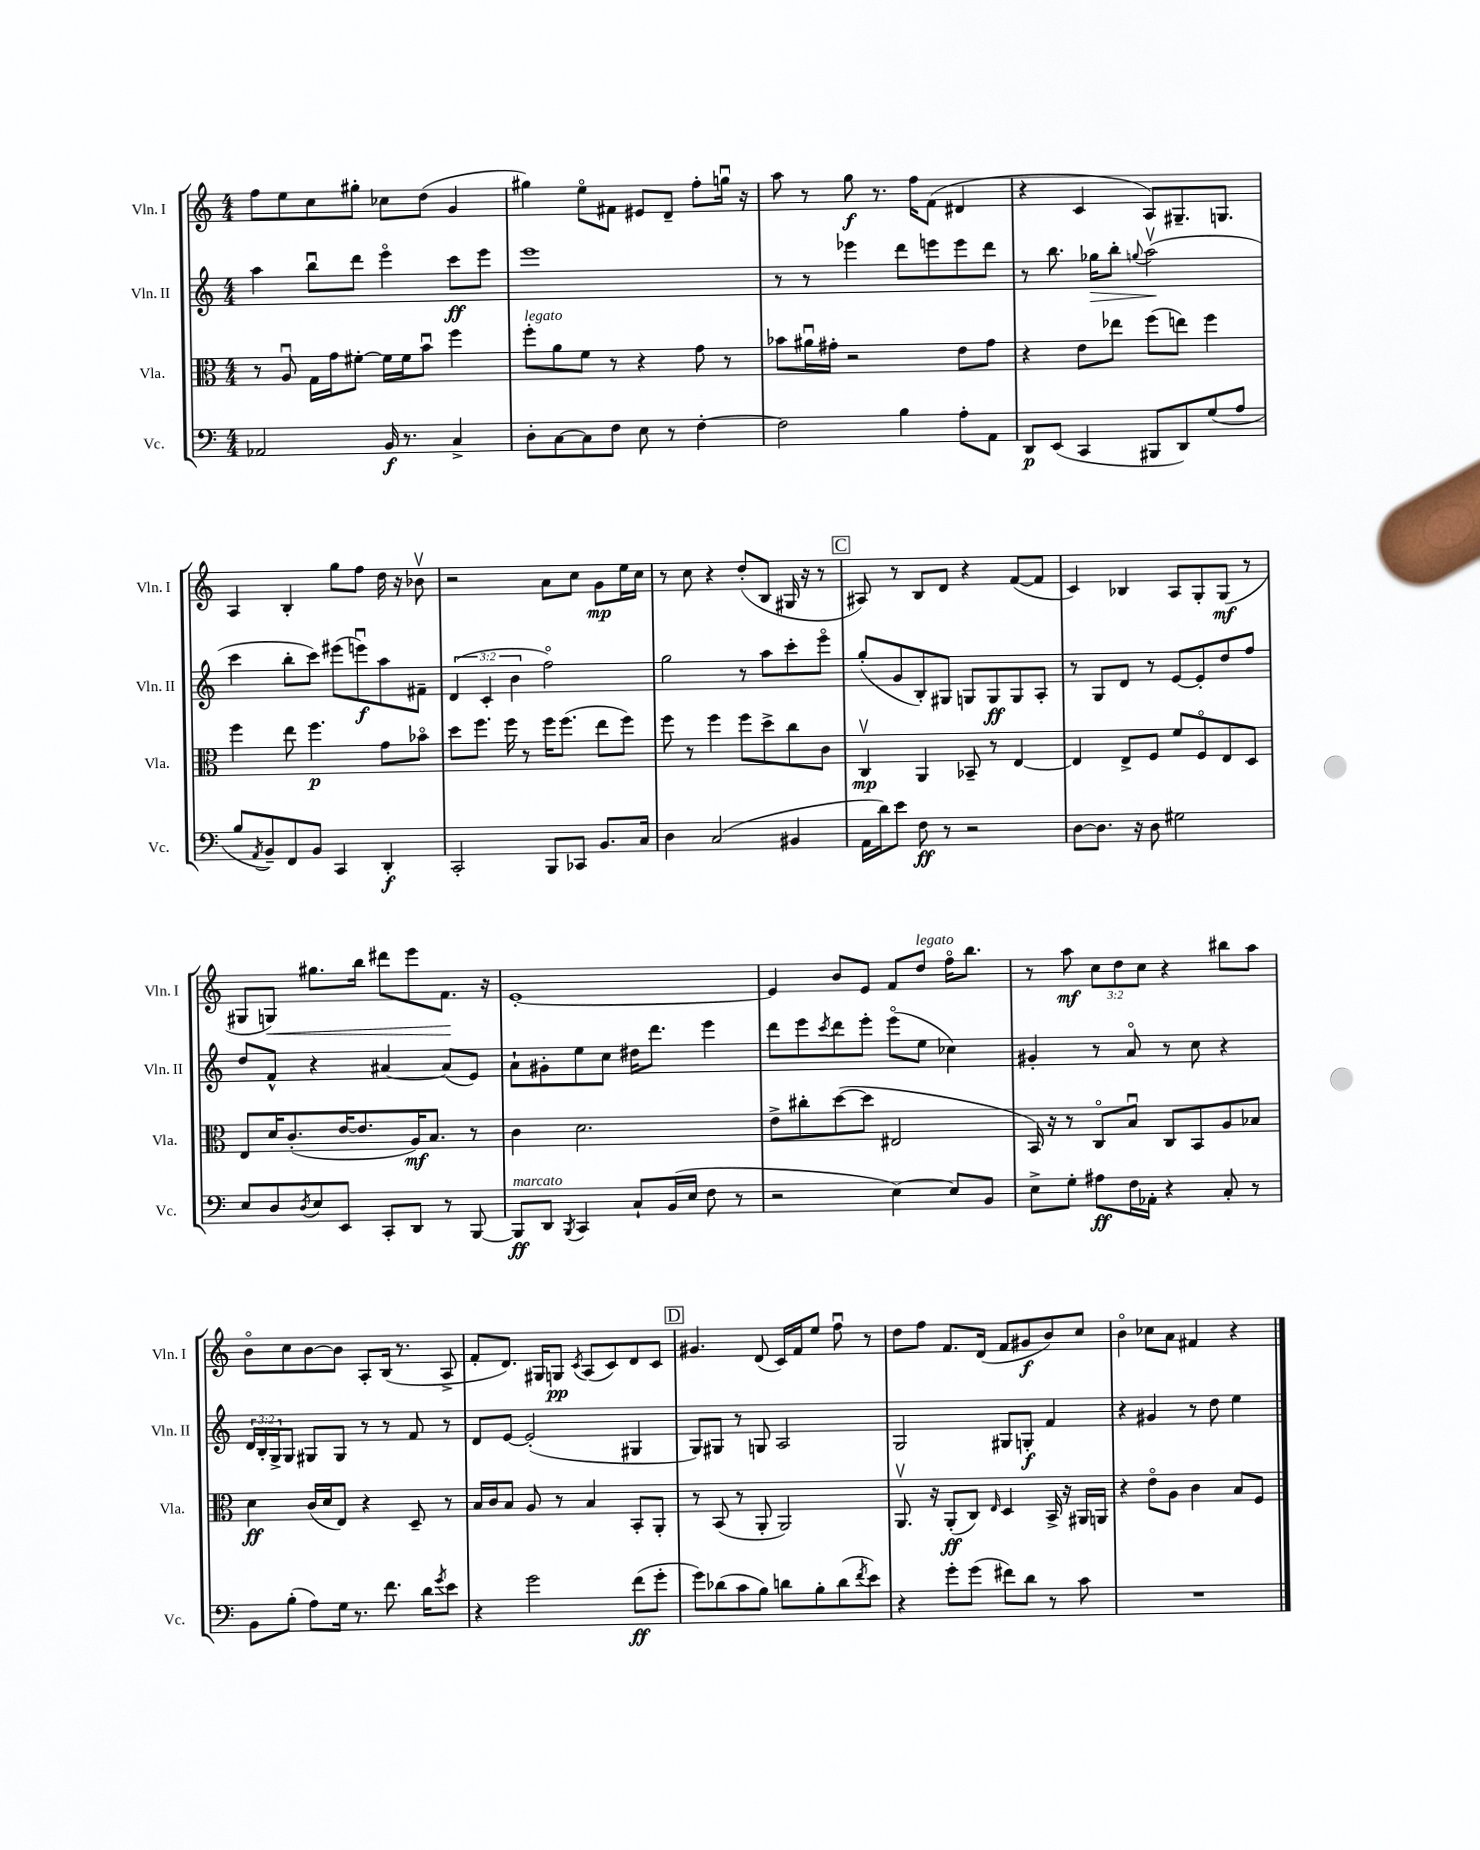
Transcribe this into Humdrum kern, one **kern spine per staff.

**kern	**dynam	**kern	**dynam	**kern	**dynam	**kern	**dynam
*part4	*part4	*part3	*part3	*part2	*part2	*part1	*part1
*staff4	*staff4	*staff3	*staff3	*staff2	*staff2	*staff1	*staff1
*I"Vc.	*	*I"Vla.	*	*I"Vln. II	*	*I"Vln. I	*
*I'Vc.	*	*I'Vla.	*	*I'Vln. II	*	*I'Vln. I	*
*clefF4	*	*clefC3	*	*clefG2	*	*clefG2	*
*k[]	*	*k[]	*	*k[]	*	*k[]	*
*M4/4	*	*M4/4	*	*M4/4	*	*M4/4	*
=13	=13	=13	=13	=13	=13	=13	=13
2AA-X/	.	8r	.	4aa\	.	8ff\L	.
.	.	8Au/	.	.	.	8ee\	.
.	.	16G\LL	.	8bbu\L	.	8cc\	.
.	.	16g\J	.	.	.	.	.
.	.	[8f#X'\J	.	8ddd\J	.	8gg#X'\J	.
16BB/	f	16f#\LL]	.	4eee\	.	8cc-X\L	.
8.r	.	16f#\J	.	.	.	.	.
.	.	8bu\J	.	.	.	(8dd\J	.
4C^/	.	4ff\	.	8ccc\L	ff	4g/	.
.	.	.	.	8eee\J	.	.	.
=14	=14	=14	=14	=14	=14	=14	=14
!	!	!LO:TX:a:i:t=legato	!	!	!	!	!
8D'\L	.	8ff'\L	.	1eee	.	4gg#X\)	.
[8C\	.	8a\	.	.	.	.	.
8C\]	.	8f\J	.	.	.	8ee\L	.
8F\J	.	8r	.	.	.	8f#X\J	.
8E\	.	4r	.	.	.	8e#X/L	.
8r	.	.	.	.	.	8d~/J	.
[4F'\	.	8g\	.	.	.	8ff'\L	.
.	.	8r	.	.	.	16ggnu\Jk	.
.	.	.	.	.	.	16r	.
=15	=15	=15	=15	=15	=15	=15	=15
2F\]	.	8b-X\L	.	8r	.	8aa\	.
.	.	16a#Xu\L	.	8r	.	8r	.
.	.	16g#X'\JJ	.	.	.	.	.
.	.	2r	.	4eee-X\	.	8gg\	f
.	.	.	.	.	.	8.r	.
4B\	.	.	.	8ddd\L	.	.	.
.	.	.	.	.	.	16ff\KL	.
.	.	.	.	8eeen\	.	(8f\J	.
8A'\L	.	8e\L	.	8eee\	.	4d#X/	.
8AA\J	.	8g#\J	.	8ddd\J	.	.	.
=16	=16	=16	=16	=16	=16	=16	=16
8DD/L	p	4r	.	8r	.	4r	.
(8EE/J	.	.	.	8.bb\	.	.	.
4CC/	.	8e\L	.	.	.	4c/	.
!	!	!	!	!	!LO:HP:b	!	!
.	.	.	.	16gg-X\KL	>	.	.
.	.	8ee-X\J	.	8bb'\J	.	.	.
.	.	.	.	8qqggn/	.	.	.
8BBB#X/L	.	(8ff\L	.	(2aav\	.	8A/L)	.
8DD/)	.	8een\J)	.	.	.	8.G#X~/	.
(8G/	.	4ff\	.	.	.	.	.
.	.	.	.	.	.	8.Gn/J	.
8A/J	.	.	.	.	.	.	.
.	.	.	.	.	]	.	.
!!LO:LB:g=z
=17	=17	=17	=17	=17	=17	=17	=17
8B/L	.	4ff\	.	4ccc\	.	4A/	.
8qAA/	.	.	.	.	.	.	.
8BB~/)	.	.	.	.	.	.	.
8FF/	.	8ee\	.	8bb'\L	.	4B'/	.
8BB/J	.	4.ff\	p	8ccc\J)	.	.	.
4CC/	.	.	.	(8eee#X\L	.	8gg\L	.
.	.	.	.	8eeenu\)	f	8ff\J	.
4DD'/	f	8g\L	.	8aa\	.	16dd\	.
.	.	.	.	.	.	16r	.
.	.	8b-X\J	.	8f#X~\J	.	8b-Xv\	.
=18	=18	=18	=18	=18	=18	=18	=18
2CC'/	.	8dd\L	.	(6d/	.	2r	.
.	.	8.ff\J	.	.	.	.	.
.	.	.	.	6c'/	.	.	.
.	.	16ff\	.	.	.	.	.
.	.	.	.	6b\	.	.	.
.	.	8r	.	.	.	.	.
8BBB/L	.	16ff\KL	.	2ff\)	.	8a\L	.
.	.	(8.ff\J	.	.	.	.	.
8CC-X/J	.	.	.	.	.	8cc\J	.
8.BB/L	.	8ee\L	.	.	.	8g\L	mp
.	.	8ff\J)	.	.	.	16ee\L	.
16C/Jk	.	.	.	.	.	16cc\JJ	.
=19	=19	=19	=19	=19	=19	=19	=19
4D\	.	8ff\	.	2gg\	.	8r	.
.	.	8r	.	.	.	8cc\	.
(2C/	.	4ff\	.	.	.	4r	.
.	.	8ff\L	.	8r	.	(8dd'/L	.
.	.	8dd^\	.	8aa\L	.	8B/J	.
4BB#X/	.	8cc\	.	8ccc'\	.	16G#X/	.
.	.	.	.	.	.	16r	.
.	.	8c\J	.	8eee\J	.	8r	.
!!LO:REH:place=s1:t=C
=20	=20	=20	=20	=20	=20	=20	=20
16AA\LL	.	4Cv/	mp	(8gg'/L	.	8A#X/)	.
16d\J)	.	.	.	.	.	.	.
8e\J	.	.	.	8g/	.	8r	.
8F\	ff	4AA/	.	8B'/)	.	8B/L	.
8r	.	.	.	8G#X/J	.	8d/J	.
2r	.	8BB-X~/	.	8Gn/L	.	4r	.
.	.	8r	.	8G/	ff	.	.
.	.	[4E/	.	8G/	.	([8f/L	.
.	.	.	.	8A'/J	.	8f/J]	.
=21	=21	=21	=21	=21	=21	=21	=21
[8D\L	.	4E/]	.	8r	.	4c/)	.
8.D\J]	.	.	.	8G/L	.	.	.
.	.	8E^/L	.	8d/J	.	4B-X/	.
16r	.	.	.	.	.	.	.
8D\	.	8F/J	.	8r	.	.	.
2G#X\	.	8f/L	.	[8e/L	.	8A/L	.
.	.	8F/	.	8e'/]	.	8G'/	.
.	.	8E/	.	8dd/	.	(8G/J	mf
.	.	8D/J	.	8ff/J	.	8r	.
!!LO:LB:g=z
=22	=22	=22	=22	=22	=22	=22	=22
8E/L	.	8E/L	.	8dd/L	.	8G#X/L	.
!	!	!	!	!	!	!	!LO:HP:b
8D/	.	16d/K	.	8f^^/J	.	8Gn/J)	<
.	.	(8.c'/	.	.	.	.	.
8qD/	.	.	.	.	.	.	.
8E/	.	.	.	4r	.	8.gg#X\L	.
8EE/J	.	[16e/K	.	.	.	.	.
.	.	8.e/]	.	.	.	16bb\Jk	.
8CC'/L	.	.	.	[4a#X/	.	8ddd#X\L	.
8DD/J	.	16A/K)	mf	.	.	8eee\	.
.	.	8.B/J	.	.	.	.	.
8r	.	.	.	(8a#/L]	.	8.f\J	.
[8BBB/	.	8r	.	8e/J)	.	.	.
.	.	.	.	.	.	16r	[
=23	=23	=23	=23	=23	=23	=23	=23
!LO:TX:a:i:t=marcato	!	!	!	!	!	!	!
8BBB/L]	ff	4c\	.	8a`\L	.	[1e'	.
8DD/J	.	.	.	8g#X'\	.	.	.
8qBBB/	.	.	.	.	.	.	.
4CC/	.	2.d\	.	8ee\	.	.	.
.	.	.	.	8cc\J	.	.	.
8C`/L	.	.	.	16dd#X\KL	.	.	.
.	.	.	.	8.ddd\J	.	.	.
(16BB/L	.	.	.	.	.	.	.
16E/JJ	.	.	.	.	.	.	.
8F\	.	.	.	4eee\	.	.	.
8r	.	.	.	.	.	.	.
=24	=24	=24	=24	=24	=24	=24	=24
2r	.	8e^\L	.	8ddd\L	.	4e/]	.
.	.	8cc#X'\	.	8eee\	.	.	.
.	.	.	.	8qccc/	.	.	.
.	.	([8dd\	.	8ddd\	.	8b/L	.
.	.	8dd\J]	.	8eee'\J	.	8e/J	.
[4E\)	.	2E#X/	.	(8eee\L	.	8f/L	.
!	!	!	!	!	!	!LO:TX:a:i:t=legato	!
.	.	.	.	8ee\J	.	8dd/J	.
8E/L]	.	.	.	4cc-X\)	.	16ff\KL	.
.	.	.	.	.	.	8.bb\J	.
8BB/J	.	.	.	.	.	.	.
=25	=25	=25	=25	=25	=25	=25	=25
8E^\L	.	16BB/)	.	4g#X'/	.	8r	.
.	.	16r	.	.	.	.	.
8G'\J	.	8r	.	.	.	8aa\	mf
8A#X\L	ff	8C/L	.	8r	.	12cc\L	.
.	.	.	.	.	.	12dd\	.
16F\L	.	8Bu/J	.	8a/	.	.	.
.	.	.	.	.	.	12cc\J	.
16AA-X'\JJ	.	.	.	.	.	.	.
4r	.	8C/L	.	8r	.	4r	.
.	.	8BB/	.	8cc\	.	.	.
8C'/	.	8A/	.	4r	.	8bb#X\L	.
8r	.	8B-X/J	.	.	.	8aa\J	.
!!LO:LB:g=z
=26	=26	=26	=26	=26	=26	=26	=26
8BB\L	.	4d\	ff	24d/LL	.	8b\L	.
.	.	.	.	24B'/	.	.	.
.	.	.	.	24G^/J	.	.	.
(8B'\J	.	.	.	8G/J	.	8cc\	.
8A\L)	.	(16c/LL	.	8G#X/L	.	[8b\	.
.	.	16d/J	.	.	.	.	.
16G\Jk	.	8E/J)	.	8G#/J	.	8b\J]	.
8.r	.	.	.	.	.	.	.
.	.	4r	.	8r	.	8A'/L	.
8.f\	.	.	.	8r	.	(16B/Jk	.
.	.	.	.	.	.	8.r	.
.	.	8D~/	.	8f/	.	.	.
16d\KL	.	.	.	.	.	.	.
8qg/	.	.	.	.	.	.	.
8e\J	.	8r	.	8r	.	8A^/	.
=27	=27	=27	=27	=27	=27	=27	=27
4r	.	16B/LL	.	8d/L	.	8f'/L	.
.	.	16c/J	.	.	.	.	.
.	.	8B/J	.	[8e/J	.	8.d/J)	.
2g\	.	8A/	.	(2e'/]	.	.	.
.	.	.	.	.	.	16G#X/KL	.
.	.	8r	.	.	.	8Gn/J	pp
.	.	.	.	.	.	8qc/	.
.	.	4B/	.	.	.	(8A/L	.
.	.	.	.	.	.	8c/)	.
(8f\L	ff	8BB'/L	.	4G#X/	.	8d/	.
8g'\J	.	8AA'/J	.	.	.	8c/J	.
!!LO:REH:place=s1:t=D
=28	=28	=28	=28	=28	=28	=28	=28
8g\L)	.	8r	.	8G/L)	.	4.g#X/	.
(8d-X\	.	(8BB/	.	8G#X/J	.	.	.
8c\	.	8r	.	8r	.	.	.
8B\J)	.	8AA'/	.	8Gn/	.	(8d/	.
8dn\L	.	2AA/)	.	2A/	.	16c/LL)	.
.	.	.	.	.	.	16f/J	.
8B'\	.	.	.	.	.	8ee/J	.
(8d\	.	.	.	.	.	8ffu\	.
8qf/	.	.	.	.	.	.	.
8e\J)	.	.	.	.	.	8r	.
=29	=29	=29	=29	=29	=29	=29	=29
4r	.	8.AAv/	.	2G/	.	8dd\L	.
.	.	.	.	.	.	8ff\J	.
.	.	16r	.	.	.	.	.
8g'\L	.	(8AA'/L	ff	.	.	8.f/L	.
(8g\J	.	8C/J)	.	.	.	.	.
.	.	.	.	.	.	(16d/Jk	.
.	.	16qqE/	.	.	.	.	.
8f#X\L)	.	4D/	.	8G#X/L	.	8f/L	.
8d\J	.	.	.	8Gn'/J	f	8g#X/	f
8r	.	16BB^/	.	4f/	.	8b/)	.
.	.	16r	.	.	.	.	.
8c\	.	16AA#X/LL	.	.	.	8cc/J	.
.	.	16AAn/JJ	.	.	.	.	.
=30	=30	=30	=30	=30	=30	=30	=30
1r	.	4r	.	4r	.	4b\	.
.	.	8e\L	.	4g#X/	.	8cc-X\L	.
.	.	8A\J	.	.	.	8a\J	.
.	.	4c\	.	8r	.	4f#X/	.
.	.	.	.	8dd\	.	.	.
.	.	8B/L	.	4ee\	.	4r	.
.	.	8F/J	.	.	.	.	.
==	==	==	==	==	==	==	==
*-	*-	*-	*-	*-	*-	*-	*-
